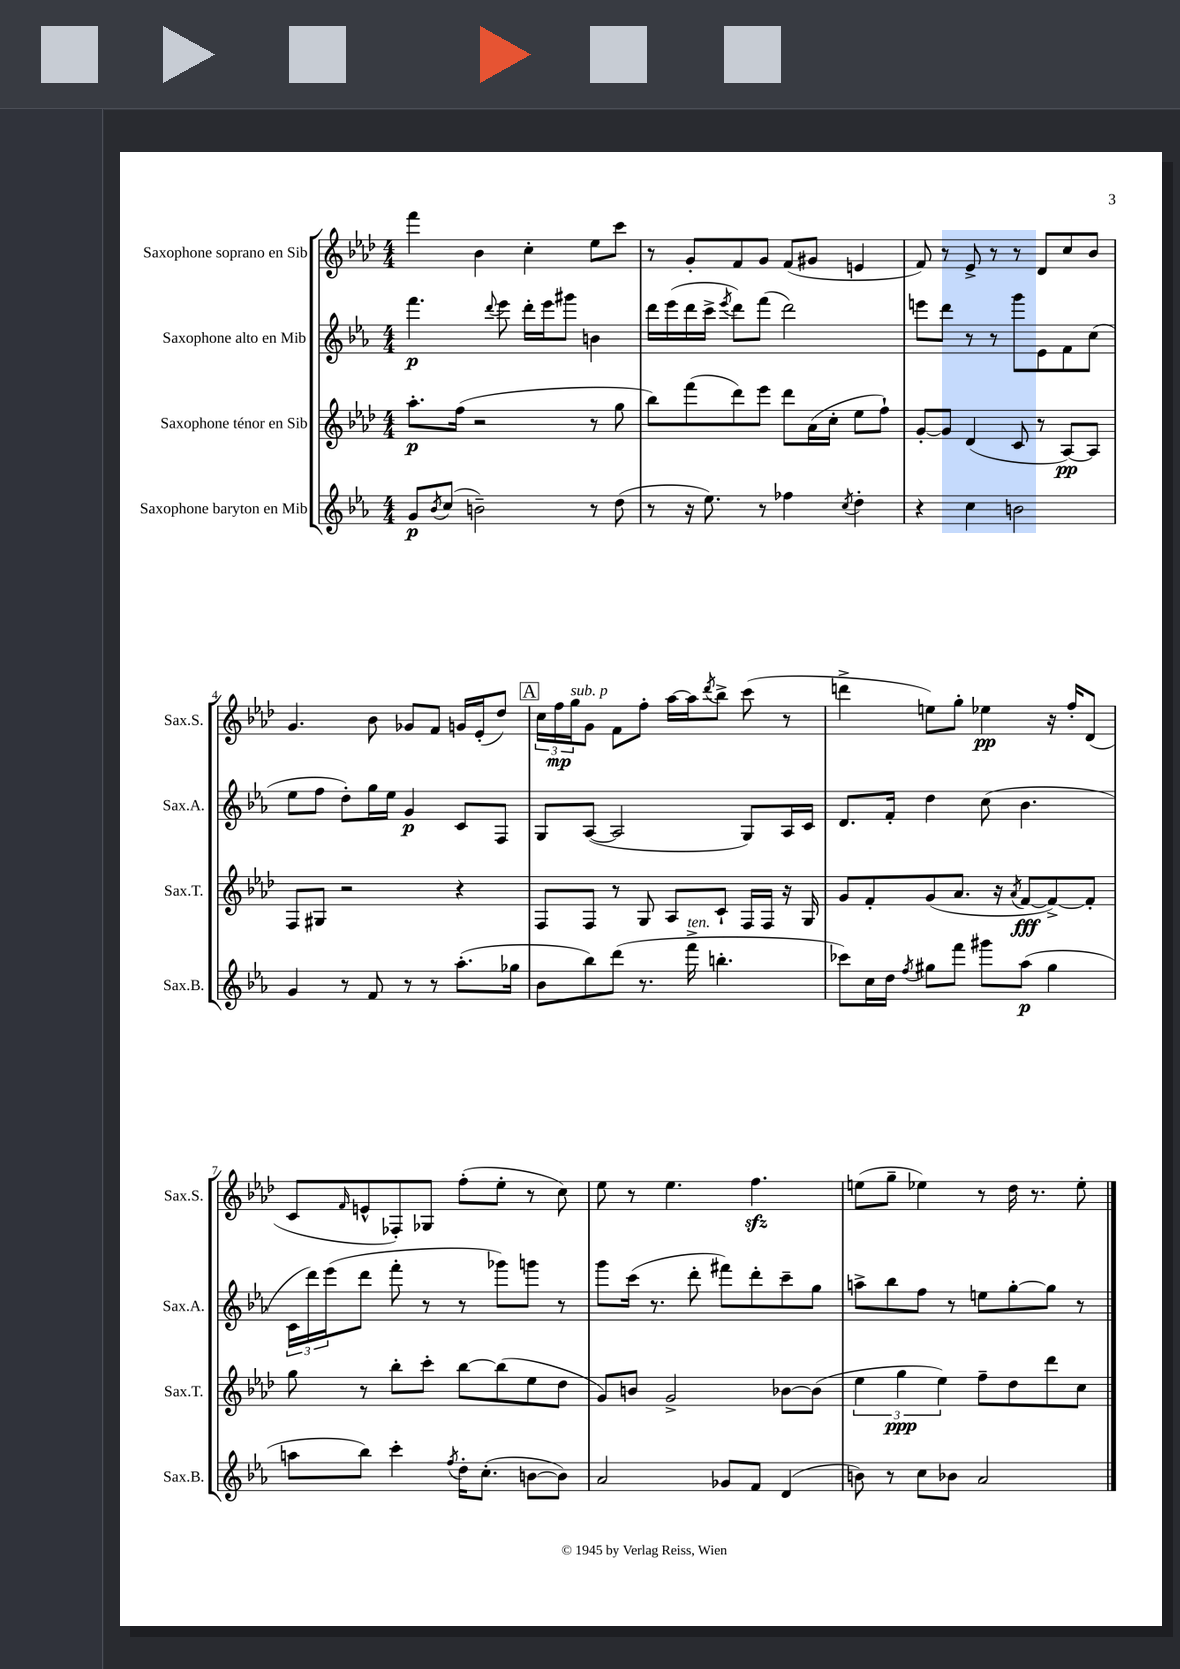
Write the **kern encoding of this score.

**kern	**dynam	**kern	**dynam	**kern	**dynam	**kern	**dynam
*part4	*part4	*part3	*part3	*part2	*part2	*part1	*part1
*staff4	*staff4	*staff3	*staff3	*staff2	*staff2	*staff1	*staff1
*I"Saxophone baryton en Mib	*	*I"Saxophone ténor en Sib	*	*I"Saxophone alto en Mib	*	*I"Saxophone soprano en Sib	*
*I'Sax.B.	*	*I'Sax.T.	*	*I'Sax.A.	*	*I'Sax.S.	*
*clefG2	*	*clefG2	*	*clefG2	*	*clefG2	*
*k[b-e-a-]	*	*k[b-e-a-d-]	*	*k[b-e-a-]	*	*k[b-e-a-d-]	*
*M4/4	*	*M4/4	*	*M4/4	*	*M4/4	*
=1	=1	=1	=1	=1	=1	=1	=1
8g/L	p	8.aa-'\L	p	4.fff\	p	4fff\	.
8qb-/	.	.	.	.	.	.	.
(8cc/J	.	.	.	.	.	.	.
.	.	(16ff\Jk	.	.	.	.	.
2bn~\)	.	2r	.	.	.	4b-\	.
.	.	.	.	8qqddd/	.	.	.
.	.	.	.	8eee-\	.	.	.
.	.	.	.	16ddd'\LL	.	4cc'\	.
.	.	.	.	16eee-\J	.	.	.
.	.	.	.	8ggg#X\J	.	.	.
8r	.	8r	.	4bn\	.	8ee-\L	.
(8dd\	.	8gg\	.	.	.	8ccc\J	.
=2	=2	=2	=2	=2	=2	=2	=2
8r	.	8bb-\L)	.	16ddd\LL	.	8r	.
.	.	.	.	(16eee-\	.	.	.
16r	.	(8fff\	.	16ddd\	.	8g'/L	.
8.ee-\)	.	.	.	16ccc^\JJ	.	.	.
.	.	.	.	8qeee-/	.	.	.
.	.	8ddd-\)	.	8ddd\L)	.	8f/	.
8r	.	8eee-\J	.	(8fff\J	.	8g/J	.
4ff-X\	.	8ddd-\L	.	2ddd\)	.	(8f/L	.
.	.	(16a-\L	.	.	.	8g#X/J	.
.	.	16cc'\JJ	.	.	.	.	.
8qcc/	.	.	.	.	.	.	.
4dd'\	.	8ee-\L	.	.	.	4en/	.
.	.	8ff`\J)	.	.	.	.	.
=3	=3	=3	=3	=3	=3	=3	=3
4r	.	[8g'/L	.	8eeen\L	.	8f/)	.
.	.	8g/J]	.	8ddd\J	.	8r	.
4cc\	.	(4d-/	.	8r	.	8e-^/	.
.	.	.	.	8r	.	8r	.
2bn\	.	8c/	.	8ggg\L	.	8r	.
.	.	8r	.	8e-\	.	8d-/L	.
.	.	[8A-/L)	pp	8f\	.	8cc/	.
.	.	8A-/J]	.	(8cc\J	.	8b-/J	.
!!LO:LB:g=z
=4	=4	=4	=4	=4	=4	=4	=4
4g/	.	8F/L	.	8ee-\L	.	4.g/	.
.	.	8G#X/J	.	8ff\J	.	.	.
8r	.	2r	.	8dd'\L)	.	.	.
8f/	.	.	.	16gg\L	.	8b-\	.
.	.	.	.	16ee-\JJ	.	.	.
8r	.	.	.	4g/	p	8g-X/L	.
8r	.	.	.	.	.	8f/J	.
(8.aa-'\L	.	4r	.	8c/L	.	16gn/LL	.
.	.	.	.	.	.	(16e-'/J	.
.	.	.	.	8F/J	.	8dd-/J)	.
16gg-X\Jk	.	.	.	.	.	.	.
!!LO:REH:place=s1:t=A
=5	=5	=5	=5	=5	=5	=5	=5
8b-\L	.	8F/L	.	8G/L	.	24cc\LL	.
.	.	.	.	.	.	24ff\	mp
!	!	!	!	!	!	!LO:TX:a:i:t=sub. p	!
.	.	.	.	.	.	24gg\J	.
8bb-\)	.	8F/J	.	([8A-/J	.	8g\J	.
(8ddd\J	.	8r	.	2A-/]	.	8f\L	.
8.r	.	8G/	.	.	.	8ff'\J	.
.	.	8A-/L	.	.	.	[16aa-\LL	.
!LO:TX:a:i:t=ten.	!	!	!	!	!	!	!
16fff^\	.	.	.	.	.	16aa-\J]	.
.	.	.	.	.	.	8qddd-/	.
4.bbn'\	.	8c`/J	.	.	.	8bb-^\J	.
.	.	16F/LL	.	8G/L)	.	(8ccc\	.
.	.	16F/JJ	.	.	.	.	.
.	.	16r	.	16A-/L	.	8r	.
.	.	16G/	.	16c/JJ	.	.	.
=6	=6	=6	=6	=6	=6	=6	=6
8ccc-X\L)	.	8g/L	.	8.d/L	.	4dddn^\	.
16cc\L	.	8f'/	.	.	.	.	.
16dd\JJ	.	.	.	16f'/Jk	.	.	.
8qff/	.	.	.	.	.	.	.
8gg#X\L	.	(8g/	.	4dd\	.	8een\L)	.
8fff\J	.	8.a-/J	.	.	.	8gg'\J	.
8ggg#X\L	.	.	.	(8cc\	.	4ee-X\	pp
.	.	16r	.	.	.	.	.
.	.	8qa-/	.	.	.	.	.
(8aa-\J	p	[8f/L	fff	4.b-\	.	.	.
4gg#\	.	8f^/_)	.	.	.	16r	.
.	.	.	.	.	.	16ff'/KL	.
.	.	8f'/J]	.	.	.	(8d-/J	.
!!LO:LB:g=z
=7	=7	=7	=7	=7	=7	=7	=7
8aan\L	.	8gg\	.	24c\LL	.	8c/L	.
.	.	.	.	24ddd\)	.	.	.
.	.	.	.	(24eee-\J	.	.	.
.	.	.	.	.	.	16qqf/	.
8bb-\J)	.	8r	.	8ddd\J	.	8en^^/	.
4ccc'\	.	8bb-'\L	.	8fff'\	.	8F-X'/)	.
.	.	8ccc'\J	.	8r	.	8G-X/J	.
8qff/	.	.	.	.	.	.	.
16dd'\KL	.	[8bb-\L	.	8r	.	(8ff'\L	.
(8.cc'\J	.	.	.	.	.	.	.
.	.	(8bb-\]	.	8ggg-X\L)	.	8ee-'\J	.
[8bn\L	.	8ee-\	.	8gggn\J	.	8r	.
8b\J])	.	8dd-\J	.	8r	.	8cc\)	.
=8	=8	=8	=8	=8	=8	=8	=8
2a-/	.	8g/L)	.	8ggg\L	.	8ee-\	.
.	.	8bn/J	.	(16ccc\Jk	.	8r	.
.	.	.	.	8.r	.	.	.
.	.	2g^/	.	.	.	4.ee-\	.
.	.	.	.	8ddd'\	.	.	.
8g-X/L	.	.	.	8fff#X\L)	.	.	.
8f/J	.	.	.	8ddd'\	.	4.ffzz\	.
(4d/	.	[8b-X\L	.	8ccc~\	.	.	.
.	.	(8b-\J]	.	8gg\J	.	.	.
=9	=9	=9	=9	=9	=9	=9	=9
8bn\)	.	6ee-\	.	8aan^\L	.	(8een\L	.
8r	.	.	.	8bb-\	.	8gg~\J	.
.	.	6gg\	ppp	.	.	.	.
8cc\L	.	.	.	8ff\J	.	4ee-X\)	.
.	.	6ee-\)	.	.	.	.	.
8b-X\J	.	.	.	8r	.	.	.
2a-/	.	8ff~\L	.	8een\L	.	8r	.
.	.	8dd-\	.	[8gg'\	.	16dd-\	.
.	.	.	.	.	.	8.r	.
.	.	8ddd-\	.	8gg\J]	.	.	.
.	.	8cc\J	.	8r	.	8ee-'\	.
==	==	==	==	==	==	==	==
*-	*-	*-	*-	*-	*-	*-	*-
